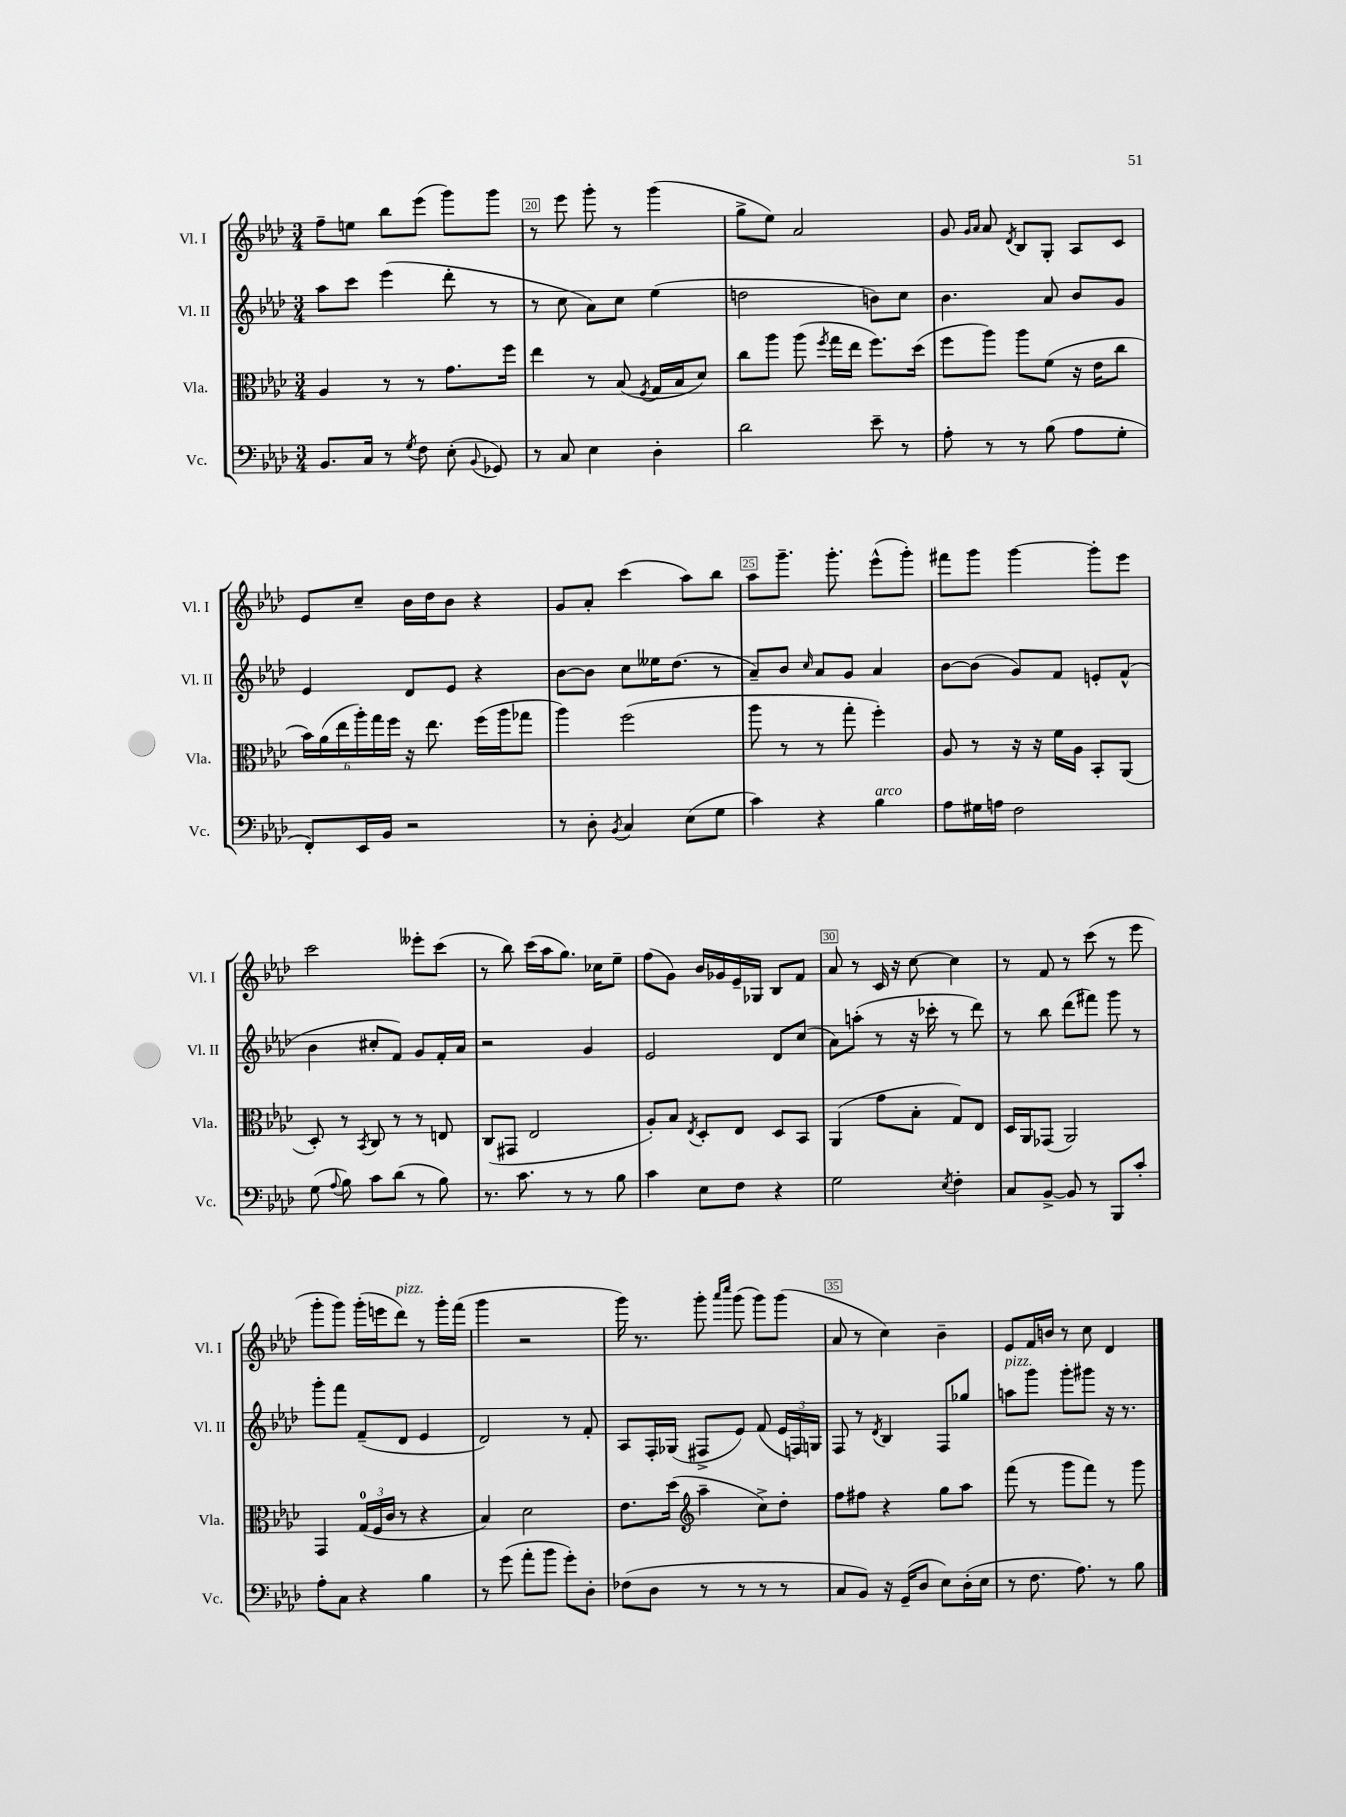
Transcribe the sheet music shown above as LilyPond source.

<<
\new StaffGroup <<
\new Staff = "s0" \with { instrumentName = "Vl. I" shortInstrumentName = "Vl. I" } {
    \clef treble \key aes \major \numericTimeSignature \time 3/4
    \autoBeamOff f''8[-- e''8] bes''8[ ees'''8]( g'''8[) g'''8] |
    r8 ees'''8 g'''8-. r8 g'''4( |
    g''8[-> ees''8]) aes'2 |
    g'8 \grace { g'16[ aes'16] } aes'8 \acciaccatura { des'8 } bes8[ g8]-. aes8[ c'8] |
    ees'8[ c''8]-- bes'16[ des''16 bes'8] r4 |
    g'8[ aes'8]-. c'''4( aes''8[) bes''8] |
    aes''8[ g'''8.]-- g'''8.-. ees'''8[-^( g'''8]-.) |
    fis'''8[ g'''8] g'''4~ g'''8[-. ees'''8] |
    c'''2 eeses'''8[-. c'''8]( |
    r8 bes''8) c'''16[( aes''16 g''8.]) ces''16[ ees''8]-- |
    f''8[( g'8]) bes'16[ ges'16 ees'16-- ges16] bes8[ f'8] |
    aes'8 r8 c'16 r16 c''8~ c''4 |
    r8 f'8 r8 c'''8( r8 ees'''8 |
    g'''8[-. g'''8]) g'''16[-.( e'''16 des'''8]^\markup { \italic "pizz." }) r8 g'''16[-. f'''16]( |
    g'''4 r2 |
    g'''16) r8. g'''8-. \grace { aes'''16[ c''''16] } g'''8( g'''8[) g'''8]( |
    aes'8 r8 c''4) bes'4-- |
    ees'8[ f'16 b'16] r8 c''8 des'4 \bar "|." |
}
\new Staff = "s1" \with { instrumentName = "Vl. II" shortInstrumentName = "Vl. II" } {
    \clef treble \key aes \major \numericTimeSignature \time 3/4
    \autoBeamOff aes''8[ c'''8] ees'''4( des'''8-. r8 |
    r8 c''8 aes'8[) c''8] ees''4( |
    d''2 b'8[) c''8] |
    bes'4. aes'8 bes'8[ g'8] |
    ees'4 des'8[ ees'8] r4 |
    bes'8[~ bes'8] c''8[ eeses''16 des''8.]( r8 |
    aes'8[--) bes'8] \grace { c''16 } aes'8[ g'8] aes'4 |
    bes'8[~ bes'8]( g'8[) f'8] e'8[-. f'8]-^( |
    bes'4 cis''8[-. f'8]) g'8[ f'16-. aes'16] |
    r2 g'4 |
    ees'2 des'8[ c''8]( |
    aes'8[) a''8]-.( r8 r16 ces'''16-. r8 des'''8) |
    r8 bes''8 des'''8[( fis'''8]) g'''8 r8 |
    g'''8[-. f'''8] f'8[--( des'8] ees'4 |
    des'2) r8 f'8-. |
    aes8[ f16-. ges16]( fis8[-> ees'8]) f'8( \tuplet 3/2 { ees'16[ f16) g16] } |
    f8 r8 \acciaccatura { des'8 } bes4 f8[ ges''8] |
    a''8[^\markup { \italic "pizz." } g'''8] g'''8[-. gis'''8] r16 r8. \bar "|." |
}
\new Staff = "s2" \with { instrumentName = "Vla." shortInstrumentName = "Vla." } {
    \clef alto \key aes \major \numericTimeSignature \time 3/4
    \autoBeamOff aes4 r8 r8 g'8.[ f''16] |
    ees''4 r8 bes8( \acciaccatura { f8 } g16[ bes16 des'8]) |
    c''8[ aes''8] aes''8( \acciaccatura { f''8 } g''16[ ees''16] f''8.[) des''16]( |
    f''8[ aes''8]) aes''8[ f'8]( r16 ees'16[ c''8] |
    \tuplet 6/4 { bes'16[) aes'16( ees''16 aes''16-.) g''16 f''16] } r16 ees''8. f''16[( aes''16 ges''8] |
    aes''4) f''2( |
    aes''8 r8 r8 g''8-. f''4-.) |
    aes8 r8 r16 r16 f'16[ aes16] bes,8[-. aes,8]( |
    des8-.) r8 \acciaccatura { bes,8 } c8 r8 r8 e8 |
    c8[( gis,8] ees2 |
    aes8[-.) bes8] \acciaccatura { ees8 } des8[-. ees8] des8[ bes,8] |
    aes,4( g'8[ bes8]-. g8[) ees8] |
    des16[ aes,16 ges,8]( aes,2) |
    g,4 \tuplet 3/2 { g16[-0( f16 c'16] } r8 r4 |
    bes4) des'2 |
    ees'8.[ des''16]( \clef treble aes''4-- c''8[->) des''8]-. |
    f''8[ fis''8] r4 g''8[ aes''8] |
    f'''8( r8 g'''8[ f'''8]) r8 g'''8 \bar "|." |
}
\new Staff = "s3" \with { instrumentName = "Vc." shortInstrumentName = "Vc." } {
    \clef bass \key aes \major \numericTimeSignature \time 3/4
    \autoBeamOff bes,8.[ c16] r8 \acciaccatura { g8 } f8 ees8-.( \appoggiatura { bes,8 } ges,8) |
    r8 c8 ees4 des4-. |
    des'2 ees'8-- r8 |
    aes8-. r8 r8 bes8( aes8[ g8]-. |
    f,8[-.) ees,16 bes,16] r2 |
    r8 des8-. \acciaccatura { bes,8 } c4 ees8[( g8] |
    c'4) r4 bes4^\markup { \italic "arco" } |
    aes8[ gis16 a16] f2 |
    g8( \appoggiatura { aes8 } bes8) c'8[ des'8]( r8 bes8) |
    r8. c'8. r8 r8 bes8 |
    c'4 ees8[ f8] r4 |
    g2 \acciaccatura { ees8 } f4-. |
    c8[ bes,8]~-> bes,8 r8 bes,,8[ c'8]-. |
    aes8[-. c8] r4 bes4 |
    r8 g'8( aes'8[-. bes'8] g'8[-.) des8]-. |
    fes8[( des8] r8 r8 r8 r8 |
    c8[ bes,8]) r16 g,16[--( des8] ees8[) des16-.( ees16] |
    r8 f8. aes8.) r8 bes8 \bar "|." |
}
>>
>>
\layout { \context { \Score currentBarNumber = #19 \override BarNumber.break-visibility = ##(#f #t #t) barNumberVisibility = #(every-nth-bar-number-visible 5) \override BarNumber.stencil = #(make-stencil-boxer 0.1 0.3 ly:text-interface::print) } }
